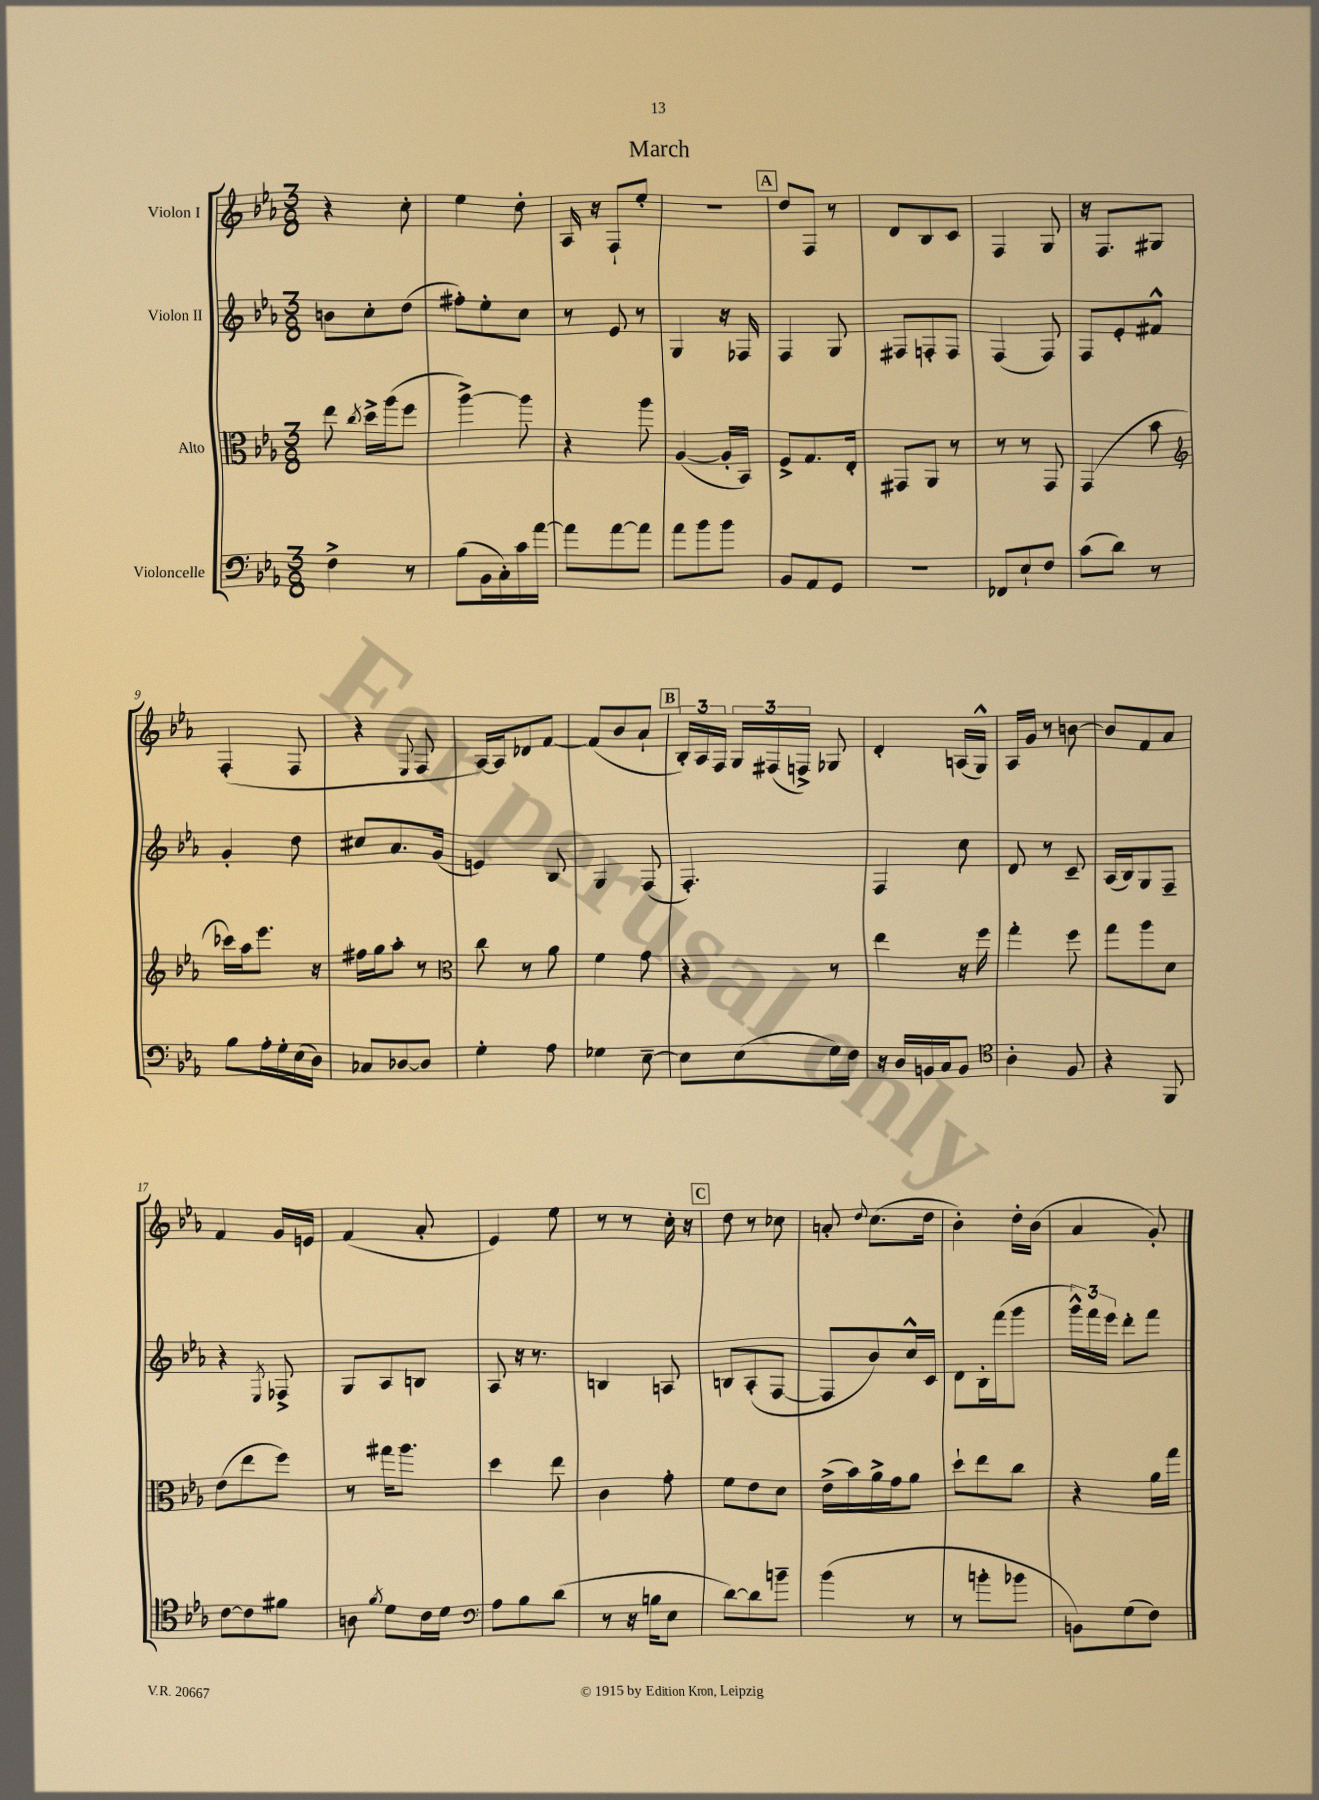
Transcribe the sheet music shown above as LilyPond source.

\header { title = "March" }
<<
\new StaffGroup <<
\new Staff = "s0" \with { instrumentName = "Violon I" } {
    \clef treble \key ees \major \numericTimeSignature \time 3/8
    \autoBeamOff r4 c''8-. |
    ees''4 d''8-. |
    aes16 r16 f8[-! ees''8]-. |
    R4. |
    \mark \markup { \box "A" } d''8[ f8] r8 |
    d'8[ bes8 c'8] |
    f4 g8 |
    r16 f8.[ gis8] |
    f4-.( f8 |
    r4 \appoggiatura { ees8 } f8 |
    aes16[~) aes16 des'8 f'8]~ |
    f'8[( bes'8 aes'8]-! |
    \mark \markup { \box "B" } \tuplet 3/2 { bes16[-.) aes16 f16] } \tuplet 3/2 { g16[ fis16( f16]->) } ges8 |
    d'4-. a16[( g16]-^) |
    aes16[ g'16] r8 b'8~ |
    b'8[ f'8 aes'8] |
    f'4 g'16[ e'16] |
    f'4( aes'8-. |
    ees'4) ees''8 |
    r8 r8 c''16-. r16 |
    \mark \markup { \box "C" } d''8 r8 ces''8 |
    a'8-. \appoggiatura { d''8 } c''8.[( d''16] |
    bes'4-.) d''16[-. bes'16]( |
    aes'4 g'8-.) \bar "|." |
}
\new Staff = "s1" \with { instrumentName = "Violon II" } {
    \clef treble \key ees \major \numericTimeSignature \time 3/8
    \autoBeamOff b'8[ c''8-. d''8]( |
    fis''8[-.) ees''8-. c''8] |
    r8 ees'8 r8 |
    g4 r16 fes16 |
    \mark \markup { \box "A" } f4 g8 |
    fis8[ f8-. f8] |
    f4( f8) |
    f8[ ees'8-. fis'8]-^ |
    g'4-. d''8 |
    cis''8[ aes'8. g'16]( |
    e'4) bes8 |
    g4 f8( |
    \mark \markup { \box "B" } f4.-.) |
    f4 c''8 |
    d'8 r8 c'8-- |
    aes16[( bes16) g8 f8]-- |
    r4 \acciaccatura { ees8 } fes8-> |
    g8[ aes8 b8] |
    aes8 r16 r8. |
    b4 a8 |
    \mark \markup { \box "C" } b8[ aes8-.( f8]~ |
    f8[ bes'8) c''16-^ c'16] |
    d'8[ bes16-. f'''16( g'''8] |
    \tuplet 3/2 { g'''16[-^) f'''16 ees'''16] } d'''8[-. f'''8] \bar "|." |
}
\new Staff = "s2" \with { instrumentName = "Alto" } {
    \clef alto \key ees \major \numericTimeSignature \time 3/8
    \autoBeamOff ees''8 \acciaccatura { c''8 } d''16[-> aes''16( f''8] |
    aes''4~->) aes''8 |
    r4 aes''8 |
    aes4~( aes16[-. bes,16]) |
    \mark \markup { \box "A" } f8[-> g8. ees16]-. |
    gis,8[ aes,8] r8 |
    r8 r8 g,8 |
    g,4( bes'8 |
    \clef treble ces'''16[) aes''16 ees'''8.] r16 |
    fis''16[ g''16 aes''8]-. r8 |
    \clef alto c''8 r8 aes'8 |
    f'4 g'8 |
    \mark \markup { \box "B" } r4 r8 |
    ees''4 r16 f''16 |
    g''4-. f''8 |
    g''8[ aes''8 d'8] |
    ees'8[( ees''8 f''8]) |
    r8 gis''16[ aes''8.] |
    d''4 ees''8 |
    c'4 g'8-. |
    \mark \markup { \box "C" } f'8[ ees'8 d'8] |
    ees'16[->( bes'16) aes'16-> g'16 aes'8] |
    d''8[-! ees''8 c''8] |
    r4 aes'16[ g''16] \bar "|." |
}
\new Staff = "s3" \with { instrumentName = "Violoncelle" } {
    \clef bass \key ees \major \numericTimeSignature \time 3/8
    \autoBeamOff f4-> r8 |
    bes8[( bes,16 c16-.) c'16 aes'16]~ |
    aes'8[ aes'8~ aes'8] |
    aes'8[ bes'8 bes'8] |
    \mark \markup { \box "A" } bes,8[ aes,8 g,8] |
    R4. |
    fes,8[ ees8-! f8] |
    c'8[( d'8]) r8 |
    bes8[ aes16-. g16-. ees16( d16]) |
    ces8[ des8~ des8] |
    g4-. aes8 |
    ges4 ees8~-- |
    \mark \markup { \box "B" } ees8[ ees8( g16) f16] |
    r16 d16[ b,16 c16 b,8] |
    \clef tenor aes4-. f8 |
    r4 f,8 |
    c'8[~ c'8 fis'8] |
    a8 \acciaccatura { f'8 } d'8[ c'16 d'16] |
    \clef bass aes8[ bes8 d'8]( |
    r8 r16 b16[ ees8] |
    \mark \markup { \box "C" } d'8[~) d'8 b'8]-- |
    bes'4( r8 |
    r8 b'8[-. bes'8] |
    b,8[) g8( f8]) \bar "|." |
}
>>
>>
